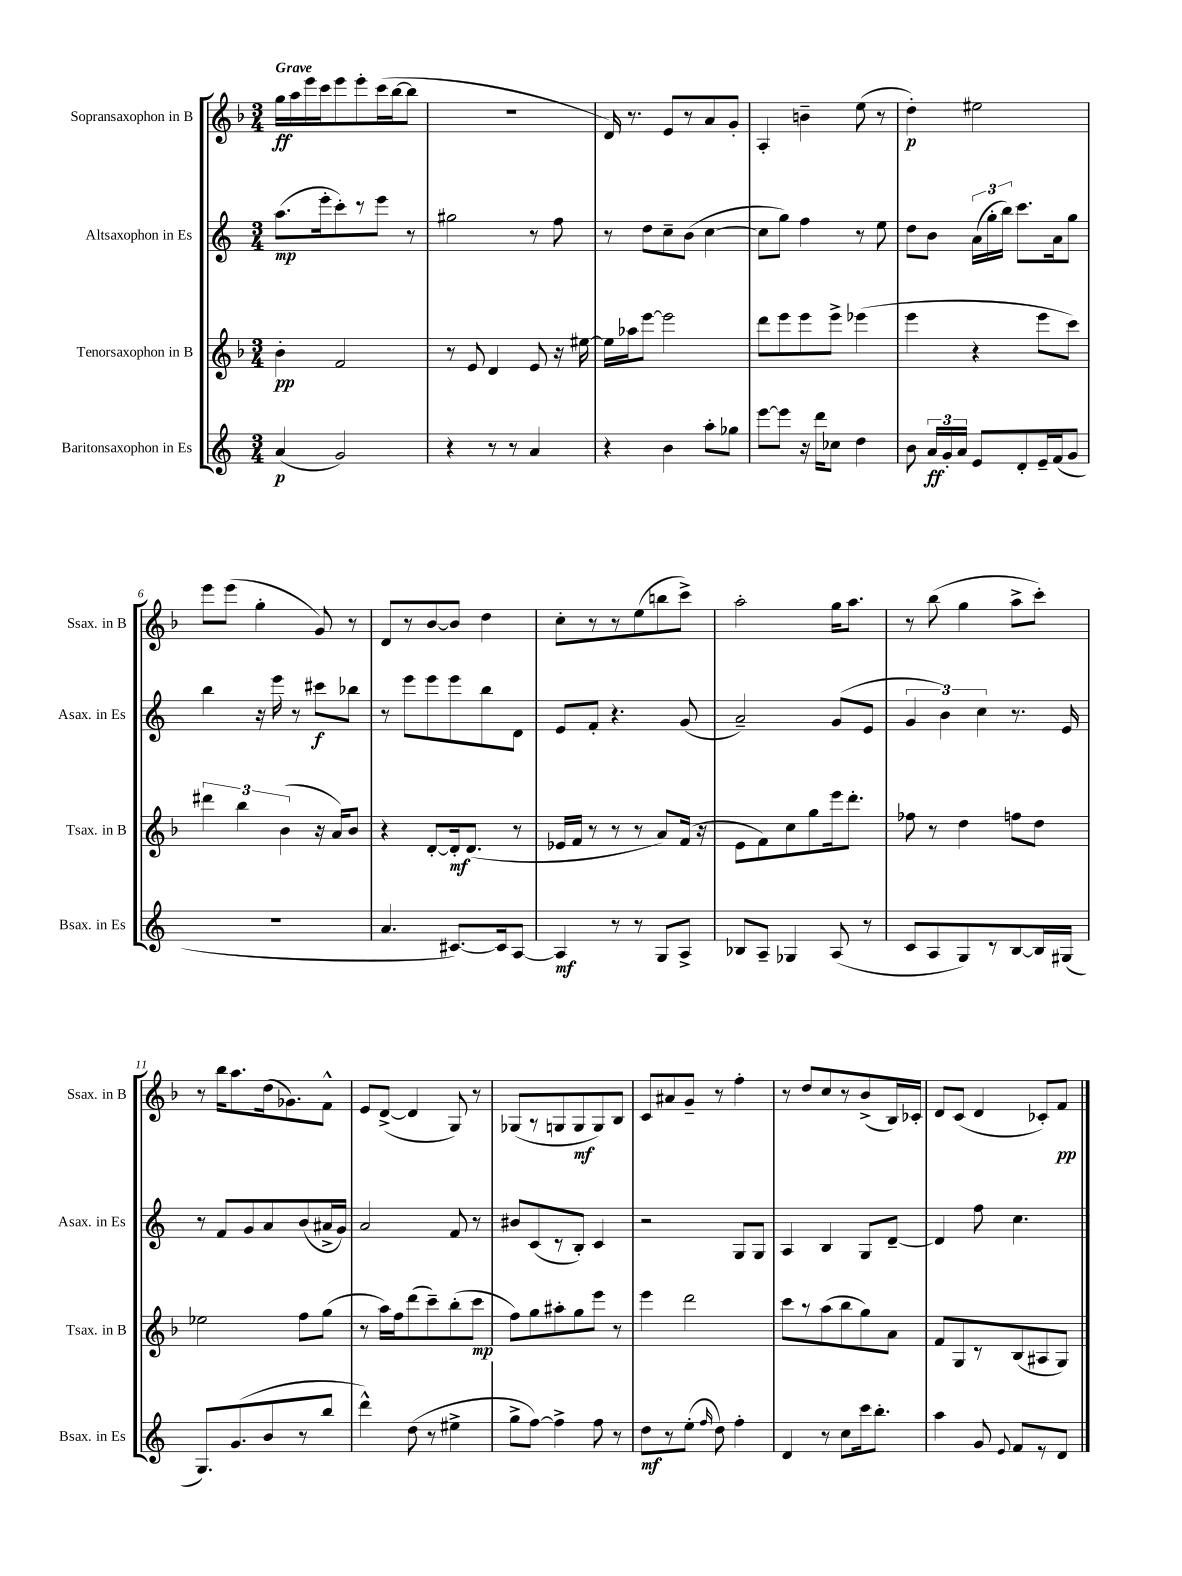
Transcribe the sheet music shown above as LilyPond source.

<<
\new StaffGroup <<
\new Staff = "s0" \with { instrumentName = "Sopransaxophon in B" shortInstrumentName = "Ssax. in B" } {
    \clef treble \key f \major \numericTimeSignature \time 3/4 \tempo "Grave"
    \autoBeamOff g''16[\ff a''16 e'''16 c'''16 e'''8 e'''8-. c'''16( bes''16~ bes''8] |
    R2. |
    d'16) r8. e'8[ r8 a'8 g'8]-. |
    a4-. b'4-- e''8( r8 |
    d''4-.\p) eis''2 |
    e'''8[ e'''8]( g''4-. g'8) r8 |
    d'8[ r8 bes'8~ bes'8] d''4 |
    c''8[-. r8 r8 e''8( b''8 c'''8]->) |
    a''2-. g''16[ a''8.] |
    r8 bes''8( g''4 a''8[-> c'''8]-.) |
    r8 bes''16[ a''8. d''16( ges'8.) f'8]-^ |
    e'8[ d'8]~->( d'4 g8) r8 |
    ges8[( r8 g8 g8\mf g8) bes8] |
    c'8[ ais'8 g'8]-- r8 f''4-. |
    r8 d''8[ c''8 r8 bes'8->( bes16) ces'16]-. |
    d'8[ c'8]( d'4 ces'8[-.) f'8]\pp \bar "|." |
}
\new Staff = "s1" \with { instrumentName = "Altsaxophon in Es" shortInstrumentName = "Asax. in Es" } {
    \clef treble \key c \major \numericTimeSignature \time 3/4
    \autoBeamOff a''8.[\mp( e'''16-. c'''8-.) r8 e'''8] r8 |
    gis''2 r8 f''8 |
    r8 d''8[ c''8-- b'8]( c''4~ |
    c''8[ g''8]) f''4 r8 e''8 |
    d''8[ b'8] \tuplet 3/2 { a'16[( g''16-. b''16]) } c'''8.[ a'16 g''8] |
    b''4 r16 e'''16 r8 cis'''8[\f bes''8] |
    r8 e'''8[ e'''8 e'''8 b''8 d'8] |
    e'8[ f'8]-. r4. g'8( |
    a'2--) g'8[( e'8] |
    \tuplet 3/2 { g'4 b'4) c''4 } r8. e'16 |
    r8 f'8[ g'8 a'8 b'8( ais'16-> g'16]) |
    a'2 f'8 r8 |
    bis'8[ c'8( r8 b8]-.) c'4 |
    r2 g8[ g8] |
    a4 b4 g8[ d'8]~-- |
    d'4 f''8 c''4. \bar "|." |
}
\new Staff = "s2" \with { instrumentName = "Tenorsaxophon in B" shortInstrumentName = "Tsax. in B" } {
    \clef treble \key f \major \numericTimeSignature \time 3/4
    \autoBeamOff bes'4-.\pp f'2 |
    r8 e'8 d'4 e'8 r16 eis''16~ |
    eis''16[ aes''16 e'''8]~ e'''2 |
    d'''8[ e'''8 e'''8 e'''8]-> ees'''4( |
    e'''4 r4 e'''8[ c'''8]) |
    \tuplet 3/2 { dis'''4 bes''4 bes'4( } r16 a'16[) bes'8] |
    r4 d'8[~-. d'16-.\mf d'8.]( r8 |
    ees'16[ f'16] r8 r8 r8 a'8[) f'16]( r16 |
    e'8[ f'8) c''8 g''8 e'''16 d'''8.]-. |
    fes''8 r8 d''4 f''8[ d''8] |
    ees''2 f''8[ g''8]( |
    r8 a''16[) f''16 d'''8( c'''8--) bes''8-.( c'''8]\mp |
    f''8[) g''8 ais''8-. g''8 e'''8] r8 |
    e'''4 d'''2 |
    c'''8[ r8 a''8( bes''8 g''8) a'8] |
    f'8[ g8 r8 bes8( ais8 g8]) \bar "|." |
}
\new Staff = "s3" \with { instrumentName = "Baritonsaxophon in Es" shortInstrumentName = "Bsax. in Es" } {
    \clef treble \key c \major \numericTimeSignature \time 3/4
    \autoBeamOff a'4\p( g'2) |
    r4 r8 r8 a'4 |
    r4 b'4 a''8[-. ges''8] |
    e'''8[~ e'''8] r16 d'''16[ ces''8] d''4 |
    b'8 \tuplet 3/2 { a'16[\ff g'16-. a'16] } e'8[ d'8-. e'16-- f'16( g'8] |
    R2. |
    a'4. cis'8.[~) cis'16 a8]~ |
    a4\mf r8 r8 g8[ a8]-> |
    bes8[ a8]-- ges4 a8( r8 |
    c'8[ a8 g8) r8 b8~ b16 gis16]( |
    g8.[) g'8.( b'8 r8 b''8] |
    d'''4-^) d''8( r8 eis''4-> |
    g''8[-> f''8]~) f''4-> f''8 r8 |
    d''8[\mf r8 e''8]-.( \grace { f''16 } d''8) f''4-. |
    d'4 r8 c''8[ c'''16 b''8.]-. |
    a''4 g'8 \appoggiatura { e'8 } f'8[ r8 d'8] \bar "|." |
}
>>
>>
